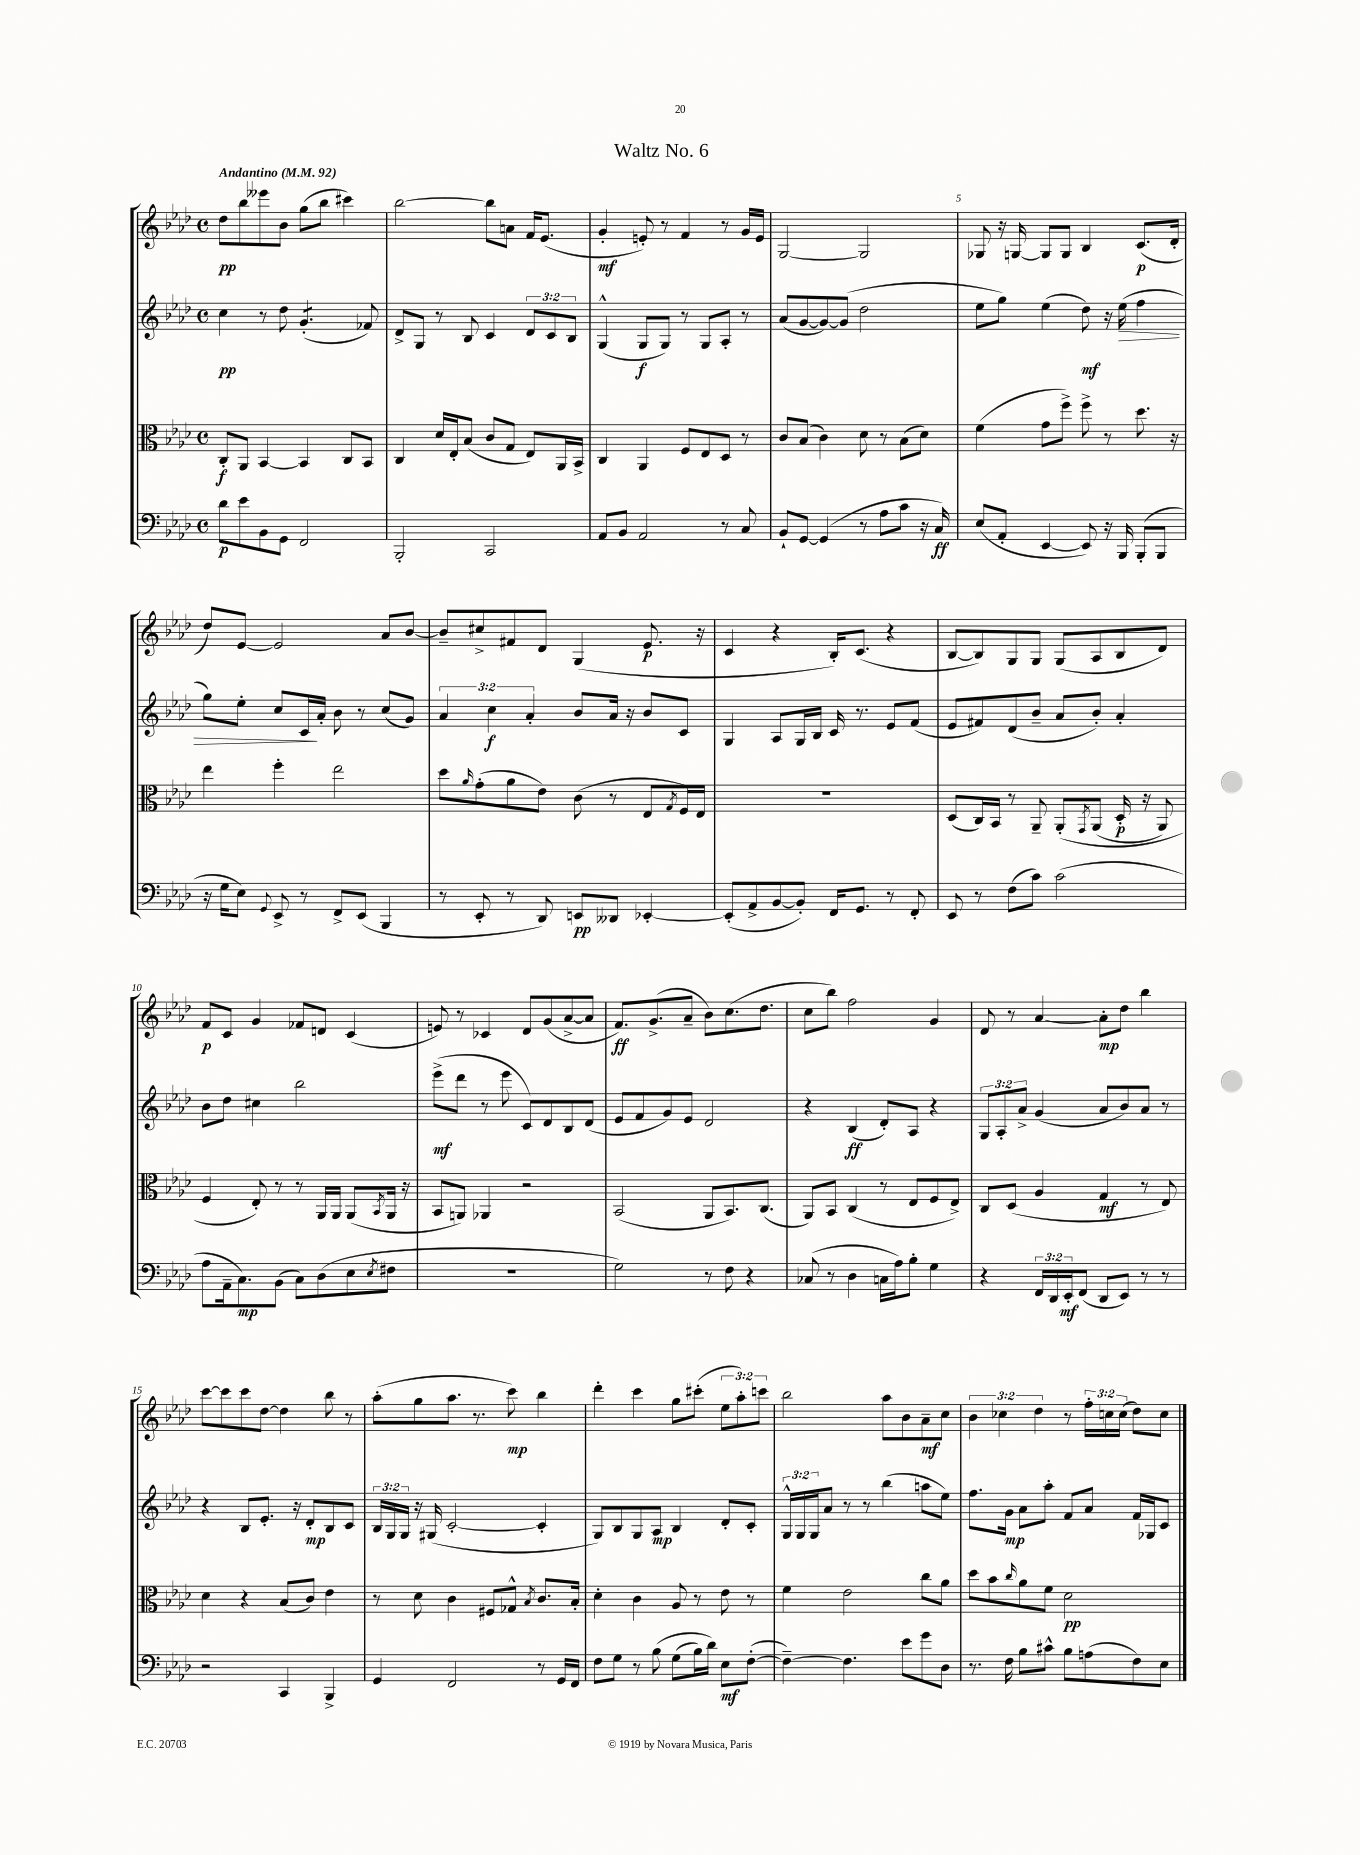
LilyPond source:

\header { title = "Waltz No. 6" }
<<
\new StaffGroup <<
\new Staff = "s0" {
    \clef treble \key aes \major \defaultTimeSignature \time 4/4 \override Staff.TupletNumber.text = #tuplet-number::calc-fraction-text \tempo "Andantino" 4 = 92
    des''8\pp bes''8 eeses'''8 bes'8 g''8( bes''8 cis'''4) |
    bes''2~ bes''8 a'8 f'16 ees'8.( |
    g'4-.\mf e'8-.) r8 f'4 r8 g'16 e'16 |
    g2~ g2 |
    ges8 r16 g16~ g8 g8 bes4 c'8.\p( des'16-. |
    des''8) ees'8~ ees'2 aes'8 bes'8~ |
    bes'8-- cis''8-> fis'8 des'8 g4( ees'8.\p r16 |
    c'4 r4 bes16-.) c'8.( r4 |
    bes8~ bes8) g8 g8 g8( aes8 bes8 des'8) |
    f'8\p c'8 g'4 fes'8 d'8 c'4( |
    e'8) r8 ces'4 des'8 g'8( aes'8~-> aes'8 |
    f'8.\ff) g'8.->( aes'8-- bes'8) c''8.( des''8. |
    c''8 bes''8) f''2 g'4 |
    des'8 r8 aes'4~ aes'8-.\mp des''8 bes''4 |
    c'''8~ c'''8 c'''8 des''8~ des''4 bes''8 r8 |
    aes''8-.( g''8 aes''8. r8. c'''8\mp) bes''4 |
    des'''4-. c'''4 g''8 cis'''8-.( \tuplet 3/2 { ees''8 aes''8-.) c'''8 } |
    bes''2 aes''8 bes'8 aes'8--\mf c''8 |
    \tuplet 3/2 { bes'4 ces''4 des''4 } r8 \tuplet 3/2 { f''16-. c''16 c''16( } des''8) c''8 \bar "|." |
}
\new Staff = "s1" {
    \clef treble \key aes \major \defaultTimeSignature \time 4/4 \override Staff.TupletNumber.text = #tuplet-number::calc-fraction-text
    c''4\pp r8 des''8 g'4.:8-.( fes'8) |
    des'8-> g8 r8 bes8 c'4 \tuplet 3/2 { des'8 c'8 bes8 } |
    g4-^( g8\f g8) r8 g8 aes8-. r8 |
    aes'8( g'8~ g'8~) g'8( des''2 |
    ees''8 g''8) ees''4( des''8\mf) r16 ees''16\>( f''4 |
    g''8) ees''8-. c''8 c'16\! aes'16-. bes'8 r8 c''8( g'8) |
    \tuplet 3/2 { aes'4 c''4\f aes'4-. } bes'8 aes'16 r16 bes'8 c'8 |
    g4 aes8 g16 bes16 c'16 r8. ees'8 f'8( |
    ees'8 fis'8) des'8( bes'8-- aes'8 bes'8-.) aes'4-. |
    bes'8 des''8 cis''4 bes''2 |
    ees'''8->\mf( des'''8 r8 ees'''8 c'8) des'8 bes8 des'8( |
    ees'8 f'8 g'8) ees'8 des'2 |
    r4 bes4\ff( des'8-.) aes8 r4 |
    \tuplet 3/2 { g8 aes8-. aes'8-> } g'4( aes'8 bes'8) aes'8 r8 |
    r4 bes8 ees'8.-. r16 des'8-.\mp bes8 c'8 |
    \tuplet 3/2 { bes16 g16 g16 } r16 gis16( c'2~-. c'4-. |
    g8) bes8 g8 aes8\mp bes4 des'8-. c'8-. |
    \tuplet 3/2 { g16-^ g16 g16 } aes'8 r8 r8 bes''4( a''8 ees''8) |
    f''8. g'16\mp aes'8 aes''8-. f'8 aes'8 f'16 ges16 c'8 \bar "|." |
}
\new Staff = "s2" {
    \clef alto \key aes \major \defaultTimeSignature \time 4/4
    c8-.\f aes,8 bes,4~ bes,4 c8 bes,8 |
    c4 des'16 ees16-. bes8( c'8 g8 ees8) aes,16 bes,16-> |
    c4 aes,4 f8 ees8 des8 r8 |
    c'8 bes8( c'4) des'8 r8 bes8( des'8) |
    f'4( g'8 f''8->) f''8-> r8 des''8. r16 |
    ees''4 f''4-. ees''2 |
    des''8 \grace { aes'16 } g'8-.( aes'8 ees'8) c'8( r8 ees8 \acciaccatura { g8 } f16) ees16 |
    r1 |
    des8( c16) bes,16 r8 aes,8-- aes,8-.\( \acciaccatura { g,8 } aes,8( des16-.\p r16 aes,8) |
    f4 ees8-.\) r8 r8 aes,16 aes,16 aes,8( \acciaccatura { bes,8 } aes,16 r16 |
    bes,8 a,8) aes,4 r2 |
    bes,2( aes,8 bes,8.) c8.( |
    aes,8) bes,8 c4( r8 ees8 f8 ees8->) |
    c8 des8( aes4 g4\mf r8 ees8) |
    des'4 r4 bes8( c'8) ees'4 |
    r8 des'8 c'4 fis8 ges8-^ \acciaccatura { bes8 } c'8. bes16-. |
    des'4-. c'4 aes8 r8 ees'8 r8 |
    f'4 ees'2 c''8 aes'8 |
    des''8 bes'8 \grace { c''16 } aes'8 f'8 des'2\pp \bar "|." |
}
\new Staff = "s3" {
    \clef bass \key aes \major \defaultTimeSignature \time 4/4 \override Staff.TupletNumber.text = #tuplet-number::calc-fraction-text
    des'8\p ees'8 bes,8 g,8 f,2 |
    bes,,2-. c,2 |
    aes,8 bes,8 aes,2 r8 c8 |
    bes,8-! g,8~ g,4( r8 aes8 c'8 r16 c16\ff) |
    ees8( aes,8-. ees,4~ ees,8) r16 bes,,16 bes,,8-.( bes,,8 |
    r16 g16 ees8) \appoggiatura { g,8 } ees,8-> r8 f,8-> ees,8( bes,,4 |
    r8 ees,8-. r8 des,8) e,8\pp deses,8 ees,4~-. |
    ees,8-.( aes,8-> bes,8~ bes,8-.) f,16 g,8. r8 f,8-. |
    ees,8 r8 f8( c'8) c'2( |
    aes8 aes,16-- c8.\mp) bes,8( c8) des8( ees8 \acciaccatura { ees8 } fis8 |
    R1 |
    g2) r8 f8 r4 |
    ces8( r8 des4 c16 aes16) bes8-. g4 |
    r4 \tuplet 3/2 { f,16 des,16 ees,16-.\mf } f,8( des,8 ees,8) r8 r8 |
    r2 c,4 bes,,4-> |
    g,4 f,2 r8 g,16 f,16 |
    f8 g8 r8 bes8\( g8( bes16) des'16\) ees8\mf f8~-.( |
    f4~--) f4. ees'8 g'8 des8 |
    r8. f16 bes8 cis'8-^ bes8 a8( f8) ees8 \bar "|." |
}
>>
>>
\layout { \context { \Score \override BarNumber.break-visibility = ##(#f #t #t) barNumberVisibility = #(every-nth-bar-number-visible 5) } }
